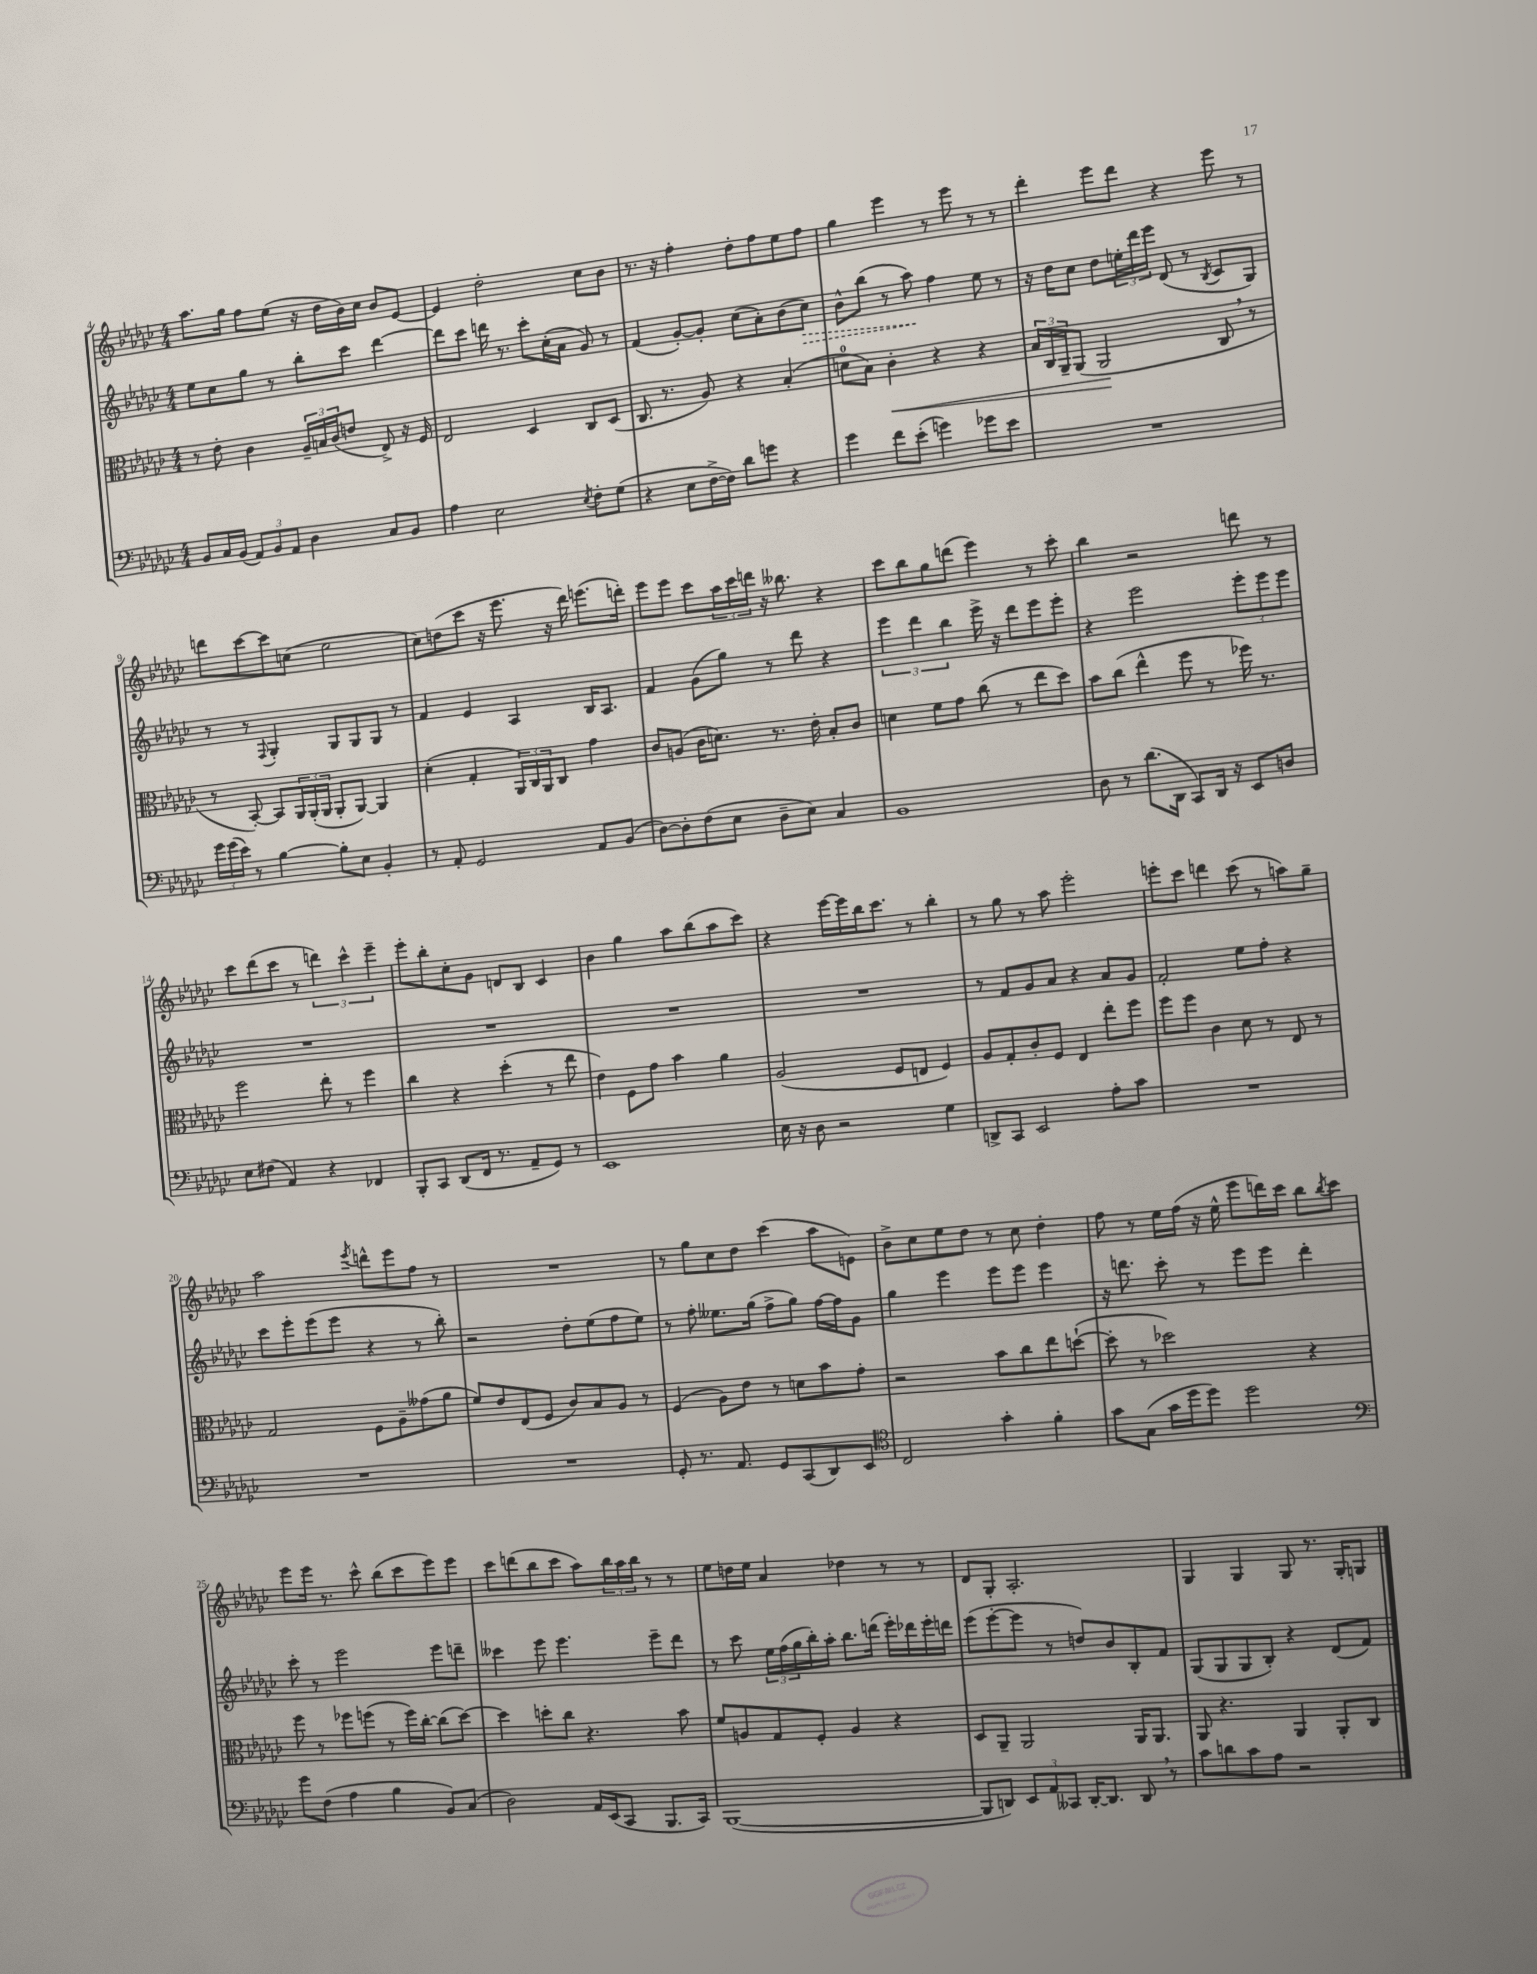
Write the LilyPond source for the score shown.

<<
\new StaffGroup <<
\new Staff = "s0" {
    \clef treble \key ges \major \numericTimeSignature \time 4/4
    aes''8. ges''16 f''8 ees''8( r16 des''16 bes'16) ces''16 bes'8 ees'8~ |
    ees'4 des''2-. ces''8 bes'8 |
    r8. r16 f''4-. des''8-. f''8 ees''8 f''8 |
    ges''4 ees'''4 r8 ees'''8 r8 r8 |
    des'''4-. ees'''8 des'''8 r4 ees'''8 r8 |
    d'''8 ces'''8~ ces'''8 c''8( ees''2 |
    ces''8) d''8( ces'''8 r16 ees'''8. r16 des'''16) e'''8.( d'''16-.) |
    ees'''8 ees'''8 ces'''8 \tuplet 3/2 { aes''16 ces'''16 d'''16 } r16 beses''8. r4 |
    ces'''8 bes''8 ges''8 d'''8( ees'''4) r8 ces'''8-. |
    bes''4 r2 d'''8 r8 |
    ces'''8 des'''8( ces'''8 r8 \tuplet 3/2 { d'''4) ces'''4-^ ees'''4-- } |
    ees'''8-. bes''8-. ces''8-. ges'8 d'8 bes8 ces'4 |
    bes'4 ges''4 aes''8 bes''8( aes''8 ces'''8) |
    r4 ees'''16~ ees'''16 bes''16 ces'''8. r8 bes''4-. |
    r8 ges''8 r8 aes''8 ees'''2-. |
    e'''8-. ces'''8 d'''4 ces'''8( r8 a''8) ges''8-- |
    aes''2 \acciaccatura { ees'''8 } d'''8-^ ees'''8 f''8 r8 |
    R1 |
    r8 ges''8 ces''8 des''8 ces'''4( aes''8 e'8) |
    bes'8-> ces''8 ees''8 des''8 r8 ces''8 des''4-. |
    f''8 r8 ees''16 f''16( r16 ees''16-^ ees'''8 d'''16) ces'''16 bes''8 \acciaccatura { bes''8 } ces'''8 |
    ees'''8 ees'''16 r8. ces'''8-^ bes''8( ces'''8 ees'''8) ees'''8 |
    ces'''8 d'''8( bes''8 ces'''8 aes''8) \tuplet 3/2 { bes''16 aes''16 bes''16 } r8 r8 |
    ees''8 d''16 ees''16 aes'4 des''4 r8 r8 |
    des'8 ges8-. aes2.-. |
    ges4 ges4 ges8 r8. ges16-. g8 \bar "|." |
}
\new Staff = "s1" {
    \clef treble \key ges \major \numericTimeSignature \time 4/4
    ees''8 ces''8 ges''8 r8 bes''8-. ces'''8 des'''4~ |
    des'''8 ces'''8 d'''16 r8. ces'''8-. ces''16-.( aes'16 ges'8) r8 |
    f'4( ges'8~-.) ges'8-. ces''8( aes'8-.) bes'8( \once \override Hairpin.style = #'dashed-line ces''8\>) |
    bes'8-^ bes''8( r8 aes''8\!) f''4 ees''8 r8 |
    r16 des''16 ces''8 des''8 \tuplet 3/2 { e''16-. des'''16 ees'''16 } des'8( r8 \acciaccatura { bes8 } ces'8 ges8) |
    r8 r8 \appoggiatura { f8 } ges4-. ges8 ges8 ges8 r8 |
    f'4 ees'4 aes4 bes16 aes8. |
    f'4 ges'8( ges''8) r8 des'''8 r4 |
    \tuplet 3/2 { ees'''4 des'''4 bes''4 } ees'''16-> r16 des'''8 ees'''8 ees'''8-. |
    r4 ees'''2 \tuplet 3/2 { ees'''8-. ees'''8 ees'''8 } |
    R1 |
    R1 |
    R1 |
    R1 |
    r8 f'8 ges'8 aes'8 r4 aes'8 ges'8 |
    f'2-. ees''8 f''8-. r4 |
    ces'''8 ees'''8-. ees'''8( ees'''8 r4 r8 bes''8-.) |
    r2 des''8-. ees''8( f''8 ees''8) |
    r8 f''8-. eeses''8. ges''16( f''8-> ges''8) f''16~ f''16 ges'8 |
    ges''4 ees'''4 ees'''8 ees'''8 ees'''4 |
    r16 d'''8. ces'''8-. r8 ees'''8 ees'''8 d'''4-. |
    ces'''8-. r8 ees'''2 ees'''8 d'''8-- |
    ceses'''4 ees'''8 ees'''4. ees'''8-- des'''8 |
    r8 ces'''8 \tuplet 3/2 { ees''16 f''16( ges''16 } bes''16-.) aes''16-. bes''8. d'''16( ees'''16-.) des'''16 ees'''16-. d'''16 |
    ees'''8( ees'''8~-. ees'''8 r8 d''8) bes'8 bes8-. f'8 |
    ges8( ges8 ges8 bes8-.) r4 des'8( f'8) \bar "|." |
}
\new Staff = "s2" {
    \clef alto \key ges \major \numericTimeSignature \time 4/4
    r8 ees'8-. ces'4 \tuplet 3/2 { aes16-- b16 ces'16( } e'8 ees8->) r16 f16 |
    ees2 des4 ces8 des8( |
    ces8. r8. aes8) r4 bes4-.( |
    d'8-0 bes8) ces'4-.\< r4 r4 |
    \tuplet 3/2 { bes16 ces16 aes,16-- } aes,8( aes,2\! ces8 \breathe r8 |
    r8 bes,8~-.) bes,8 \tuplet 3/2 { aes,16 aes,16-.( aes,16 } aes,8-. aes,8~) aes,4 |
    des'4-.( ges4-. \tuplet 3/2 { aes,16) ces16 aes,16 } ces8 ges'4 |
    ces'8 a8( ces'16 d'8.) r8. ees'16-. bes8-. ces'8 |
    d'4 f'8 ges'8 ces''8( r8 ees''8 des''8) |
    bes'8 ces''8( ees''4-^ f''8 r8 fes''16) r8. |
    f''2 ees''8-. r8 f''4 |
    ces''4 r4 des''4-.( r8 ees''8 |
    ees'4) f8 ges'8 bes'4 aes'4 |
    aes2( f8 e8 f4) |
    aes8 ges8-. ces'8-. f8 ees4 ees''8-. f''8 |
    f''8 f''8 ces'4 des'8 r8 ees8 r8 |
    ges2 f8 aes8-- geses'8( aes'8 |
    f'8) ees'8 ees8( f8 ces'8) bes8 aes8 r8 |
    f4( aes8) ees'8 r8 d'8 bes'8 ges'8-. |
    r2 bes'8 ces''8 ees''8 d''8~-!( |
    d''8-. r8 des''2) r4 |
    f''8 r8 fes''8 f''8( r8 f''16) ces''16~-. ces''8( des''8~) |
    des''4 d''8-. ces''8 r4. bes'8 |
    f'8 a8 ges8 f8-. a4 r4 |
    des8 aes,8-- aes,2 aes,16 aes,8. |
    aes,8 r4. aes,4 aes,8-. ces8 \bar "|." |
}
\new Staff = "s3" {
    \clef bass \key ges \major \numericTimeSignature \time 4/4
    bes,8 ces16 bes,16( \tuplet 3/2 { aes,8) bes,8 aes,8 } des4 ces8 bes,8 |
    aes4 ees2 \acciaccatura { ees8 } f8-. ges8( |
    r4 ees8 f16~-> f16) des'8 g'8 r4 |
    ges'4 f'8 ees'8-.( g'4) ges'8 ees'8 |
    R1 |
    \tuplet 3/2 { ges'16 ges'16( ees'16) } r8 bes4~ bes8-. ees8 bes,4-. |
    r8 aes,8-. ges,2 aes,8 bes,8( |
    des8~) des8-. f8( ees8 des8-- ees8) ces4 |
    bes,1 |
    des8 r8 des'8.( des,16 ces,8) des,16 r16 ees,8 d8 |
    ees8 fis8( aes,4) r4 fes,4 |
    bes,,8-. ces,8 des,8( f,16 r8. aes,8-- ges,8) r8 |
    ees,1 |
    ees16 r16 des8 r2 ges4 |
    d,8-> ces,8 ees,2 aes8-. ces'8 |
    R1 |
    R1 |
    R1 |
    ges,8-. r8. aes,8. ges,8 ces,8( des,8) ees,8 |
    \clef tenor ces2 ges'4-. f'4-. |
    ges'8 ges8( ges'16 des''16 des''8) des''2 |
    \clef bass ges'8 f8( aes4 bes4 bes,8) ces8( |
    des2) aes,16 ees,16( ces,8 bes,,8. ces,16) |
    bes,,1~( |
    bes,,8 d,8) \tuplet 3/2 { ees,8 aes,8 ceses,8 } d,16~-. d,8. d,8 \breathe r8 |
    ces'8 d'8 ces'8 aes8 r2 \bar "|." |
}
>>
>>
\layout { \context { \Score currentBarNumber = #4 } }
